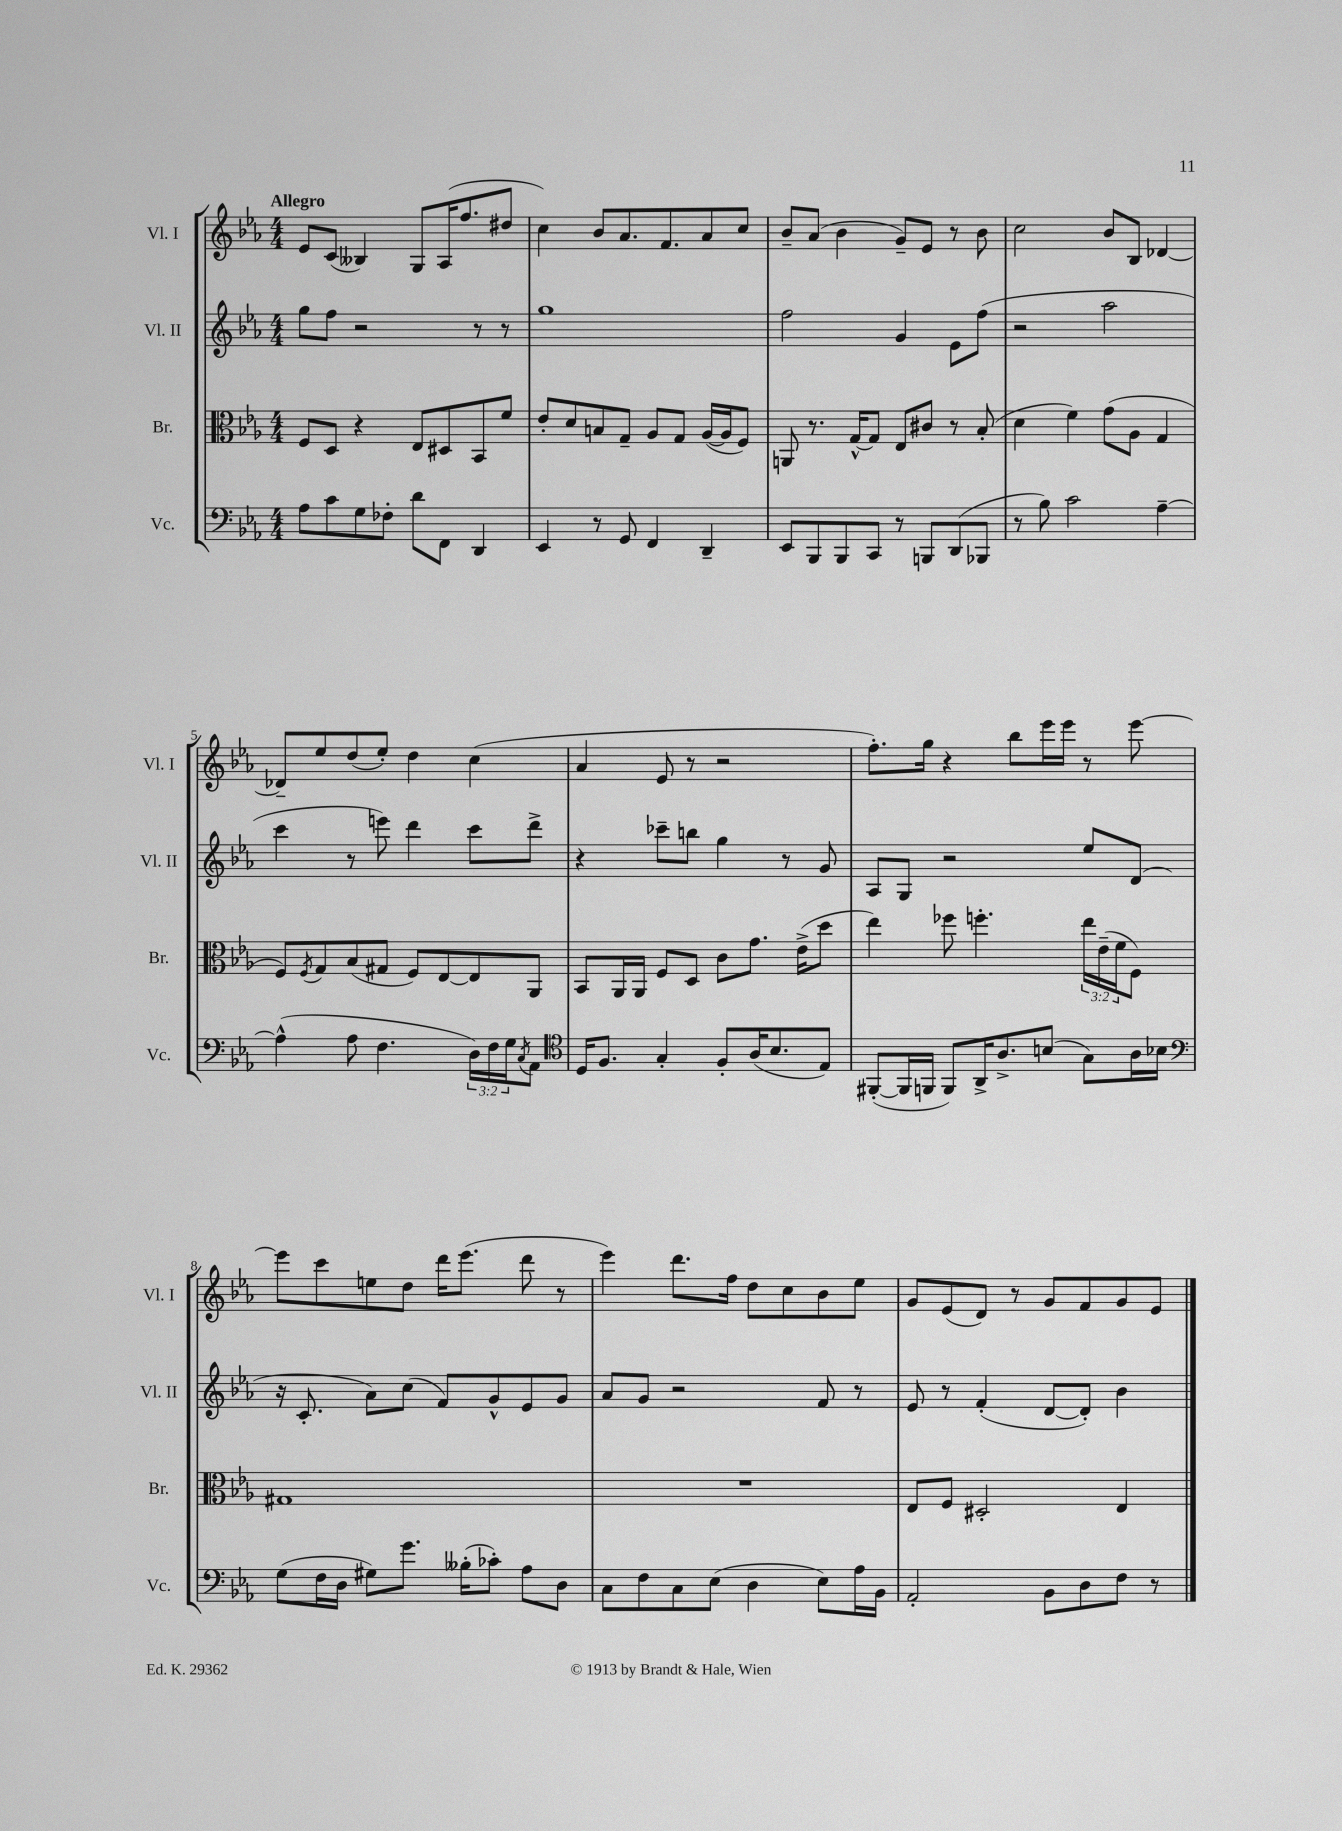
<<
\new StaffGroup <<
\new Staff = "s0" \with { instrumentName = "Vl. I" shortInstrumentName = "Vl. I" } {
    \clef treble \key ees \major \numericTimeSignature \time 4/4 \tempo "Allegro"
    ees'8 c'8( beses4) g8 aes16( f''8. dis''8 |
    c''4) bes'8 aes'8. f'8. aes'8 c''8 |
    bes'8-- aes'8( bes'4 g'8--) ees'8 r8 bes'8 |
    c''2 bes'8 bes8 des'4~ |
    des'8-- ees''8 d''8( ees''8-.) d''4 c''4( |
    aes'4 ees'8 r8 r2 |
    f''8.-.) g''16 r4 bes''8 ees'''16 ees'''16 r8 ees'''8~ |
    ees'''8 c'''8 e''8 d''8 d'''16 ees'''8.( d'''8 r8 |
    ees'''4) d'''8. f''16 d''8 c''8 bes'8 ees''8 |
    g'8 ees'8( d'8) r8 g'8 f'8 g'8 ees'8 \bar "|." |
}
\new Staff = "s1" \with { instrumentName = "Vl. II" shortInstrumentName = "Vl. II" } {
    \clef treble \key ees \major \numericTimeSignature \time 4/4
    g''8 f''8 r2 r8 r8 |
    g''1 |
    f''2 g'4 ees'8 f''8( |
    r2 aes''2 |
    c'''4 r8 e'''8) d'''4 c'''8 d'''8-> |
    r4 ces'''8-- b''8 g''4 r8 g'8 |
    aes8 g8 r2 ees''8 d'8( |
    r16 c'8.-. aes'8) c''8( f'8) g'8-^ ees'8 g'8 |
    aes'8 g'8 r2 f'8 r8 |
    ees'8 r8 f'4-.( d'8~ d'8-.) bes'4 \bar "|." |
}
\new Staff = "s2" \with { instrumentName = "Br." shortInstrumentName = "Br." } {
    \clef alto \key ees \major \numericTimeSignature \time 4/4 \override Staff.TupletNumber.text = #tuplet-number::calc-fraction-text
    f8 d8 r4 ees8 dis8 bes,8 f'8 |
    ees'8-. d'8 b8 g8-- aes8 g8 aes16~( aes16 f8) |
    a,8 r8. g16~-^ g8 ees8 cis'8 r8 bes8-.( |
    d'4 f'4) g'8( aes8 g4 |
    f8) \acciaccatura { f8 } g8 bes8( gis8 f8) ees8~ ees8 aes,8 |
    bes,8 aes,16 aes,16 f8 d8 c'8 g'8. ees'16->( d''8 |
    ees''4) fes''8 f''4.-. \tuplet 3/2 { ees''16 ees'16--( f'16 } f8) |
    gis1 |
    R1 |
    ees8 f8 dis2-. ees4 \bar "|." |
}
\new Staff = "s3" \with { instrumentName = "Vc." shortInstrumentName = "Vc." } {
    \clef bass \key ees \major \numericTimeSignature \time 4/4 \override Staff.TupletNumber.text = #tuplet-number::calc-fraction-text
    aes8 c'8 g8 fes8-. d'8 f,8 d,4 |
    ees,4 r8 g,8 f,4 d,4-- |
    ees,8 bes,,8 bes,,8 c,8 r8 b,,8 d,8( bes,,8 |
    r8 bes8) c'2 aes4~-- |
    aes4-^( aes8 f4. \tuplet 3/2 { d16) f16 g16 } \acciaccatura { c8 } aes,8 |
    \clef tenor d16 f8. g4-. f8-. aes16( bes8. ees8) |
    fis,8~-.( fis,16 f,16 f,8) aes,16-> aes8.-> b8( g8) aes16 bes16 |
    \clef bass g8( f16 d16 gis8) g'8. beses16-.( ces'8-.) aes8 d8 |
    c8 f8 c8 ees8( d4 ees8) aes16 bes,16 |
    aes,2-. bes,8 d8 f8 r8 \bar "|." |
}
>>
>>
